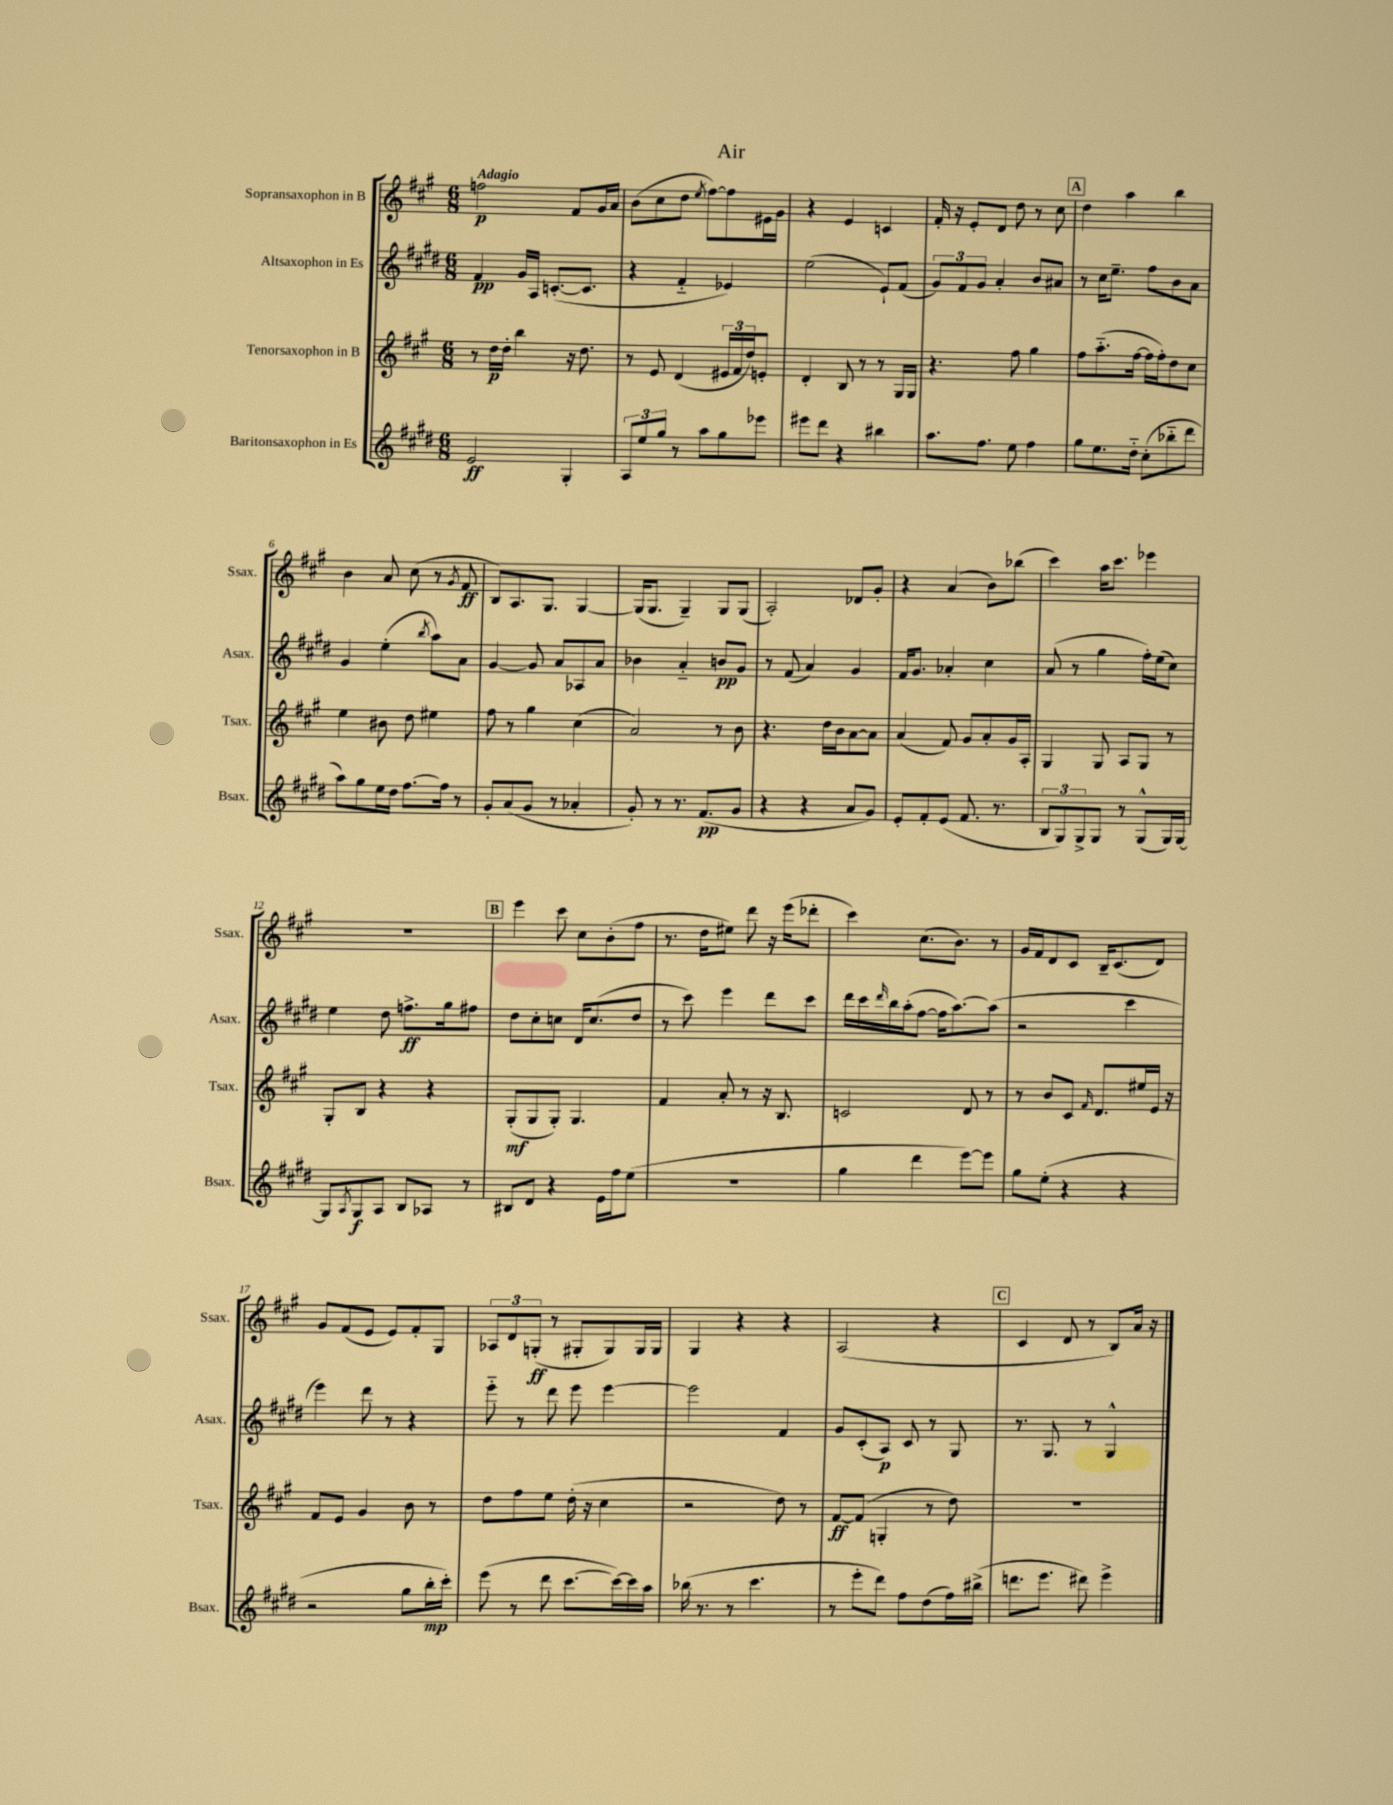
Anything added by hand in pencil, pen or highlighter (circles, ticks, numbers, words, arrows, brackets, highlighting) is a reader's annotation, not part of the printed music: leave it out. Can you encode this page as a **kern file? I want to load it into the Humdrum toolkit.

**kern	**kern	**kern	**kern
*staff4	*staff3	*staff2	*staff1
*clefG2	*clefG2	*clefG2	*clefG2
*k[f#c#g#d#]	*k[f#c#g#]	*k[f#c#g#d#]	*k[f#c#g#]
*M6/8	*M6/8	*M6/8	*M6/8
2e/	8r	4f#/	2ff\
.	16dd\LL	.	.
.	16dd'\JJ	.	.
.	4bb\	16g#/LL	.
.	.	16A/JJ	.
.	.	([8.c'/L	.
4G#'/	16r	.	8f#/L
.	8.dd\	8.c/]J	.
.	.	.	16g#/L
.	.	.	16a/JJ
=	=	=	=
12A/L	8r	4r	(8b\L
12ee/	.	.	.
.	8e/	.	8cc#\
12gg#/J	.	.	.
8r	(4d/	4f#'~/	8dd\J
.	.	.	8qee/
8aa\L	.	.	[8ff#\L)
8gg#\	24e#/LL	4e-/)	8ff#\]
.	24f#/	.	.
.	24dd/J)	.	.
8eee-\J	8e'/J	.	16e#\L
.	.	.	16g#\JJ
=	=	=	=
8eee#\L	4d'/	(2ee\	4r
8ddd#\J	.	.	.
4r	8B/	.	4e/
.	8r	.	.
4bb#\	8r	8e`/L)	4c/
.	16G#/LL	(8f#/J	.
.	16G#/JJ	.	.
=	=	=	=
8.aa\L	4.r	12g#/L)	16f#'/
.	.	.	16r
.	.	12f#/	.
.	.	.	8e'/L
.	.	12g#/J	.
8.ff#\J	.	.	.
.	.	4a'/	8d/J
8ee\	8ff#\	.	8dd\
4ff#\	4gg#\	8b/L	8r
.	.	8a#/J	8cc#\
=	=	=	=
8gg#\L	8ff#\L	8r	4dd\
8.ee\	(8.aa'~\	16cc#\LK	.
.	.	8.ee~\J	.
.	.	.	4aa\
16dd#'~\Jk	[16ff#\Jk	.	.
(8cc#'\L	16ff#\]LL	8ff#\L	.
.	16ff#'\J)	.	.
8bb-'~\	8dd\	8b\	4bb\
8ddd#\J	8cc#\J	8a\J	.
=	=	=	=
8aa\L)	4ee\	4g#/	4b\
8gg#\	.	.	.
16ee\L	8b#\	(4ee'\	8a/
16dd#\JJ	.	.	.
[8.ff#\L	8dd\	.	(8cc#\
.	.	8qbb/	.
.	4ee#\	8aa\L)	8r
16ff#\]Jk	.	.	.
.	.	.	8qg#/
8r	.	8a\J	8f#/
=	=	=	=
8g#'/L	8ff#\	[4g#/	8B/L)
(8a/	8r	.	8.A/
8g#/J	4gg#\	8g#/]	.
.	.	.	8.G#/J
8r	.	8a/L	.
4a-'/	(4cc#\	8A-/	[4G#/
.	.	8a/J	.
=	=	=	=
8g#'/)	2a/)	4b-\	(16G#/]LK
.	.	.	8.G#/J
8r	.	.	.
8.r	.	4a'~/	4G#~/)
(8.f#/L	.	.	.
.	8r	8b/L	8G#/L
8g#/J	8b\	8g#/J	(8G#/J
=	=	=	=
4r	4.r	8r	2A'/)
.	.	(8f#/	.
4r	.	4a/)	.
.	16dd\LL	.	.
.	16b\J	.	.
8a/L	[8a\	4g#/	8d-/L
8g#/J)	8a\]J	.	8g#'/J
=	=	=	=
8e'/L	(4a/	16f#/LK	4r
.	.	8.g#/J	.
8f#'/	.	.	.
(8e/J	8f#/)	4a-'/	(4a/
8.f#/	8g#/L	.	.
.	8a'/	4cc#\	8b\L)
8.r	.	.	.
.	16g#/L	.	(8bb-\J
.	16A'/JJ	.	.
=	=	=	=
12B/L	4G#/	(8a/	4ccc#\)
12G#/)	.	.	.
.	.	8r	.
12G#^/	.	.	.
8G#/J	8G#/	4gg#\	16aa\LK
.	.	.	8.ccc#\J
8r	8A/L	.	.
(8G#^^/L	8G#/J	16ff#'\LL)	4eee-\
.	.	(16ee\J	.
16G#/L)	8r	8cc#\J)	.
[16G#/JJ	.	.	.
=	=	=	=
8G#/]L	8G#'/L	4ee\	2.r
8qA/	.	.	.
8G#/	8B/J	.	.
8A/J	4r	8dd#\	.
8B/L	.	8.ff^\L	.
8A-/J	4r	.	.
.	.	16gg#\k	.
8r	.	8ff#\J	.
=	=	=	=
8B#/L	(8G#'/L	8dd#\L	4eee\
8d#/J	8G#/	8cc#'\	.
4r	8G#'/J)	8cc\J	8ccc#\
.	4.G#/	16d#/LK	8cc#\L
.	.	(8.cc/	.
16e\LL	.	.	(8b'\
16ff#\J	.	.	.
(8ee\J	.	8dd#/J	8ff#\J
=	=	=	=
2.r	4f#/	8r	8.r
.	.	8ccc#\)	.
.	.	.	16dd\LK
.	8a'/	4eee\	8ee#\J)
.	8r	.	8ddd\
.	16r	8ddd#\L	16r
.	8.B/	.	(16eee\LK
.	.	8ccc#\J	8ddd-'\J
=	=	=	=
4gg#\	2c/	16ddd#\LL	4ccc#\)
.	.	16ccc#\	.
.	.	16qqddd#/	.
.	.	16bb\	.
.	.	(16aa'\J	.
4ddd#\	.	[8ff#\J	(8.cc#\L
.	.	16ff#\]LK	.
.	.	[8.aa\)	8.b\J)
[8eee\L)	8d/	.	.
8eee\]J	8r	(8aa\]J	8r
=	=	=	=
8gg#\L	8r	2r	16g#/LL
.	.	.	16f#/J
(8ee'\J	8b/L	.	8d/
4r	8c#/J	.	8c#/J
.	16qqf#/	.	.
.	8.d/L	.	16B~/LK
.	.	.	(8.c#/
4r	.	4ccc#\	.
.	16ee#/L	.	.
.	16e/JJ	.	8d/J)
.	16r	.	.
=	=	=	=
2r	8f#/L	4eee\)	8g#/L
.	8e/J	.	(8f#/
.	4g#/	8ddd#\	8e/J
.	.	8r	8e/L)
8gg#\L	8b\	4r	8f#'/
16bb'\L	8r	.	8G#/J
16ccc#'\JJ)	.	.	.
=	=	=	=
(8eee\	8dd\L	8eee'~\	12A-/L
.	.	.	12d/
8r	8ff#\	8r	.
.	.	.	(12G'/J
8ddd#\	8ee\J	8ddd#\	8r
[8.ccc#\L	(16dd'\	8eee\	8G#'/L
.	16r	.	.
.	4cc#\	[4eee\	8G#/)
16ccc#\_L)	.	.	.
16ccc#\]	.	.	16G#/L
16aa\JJ	.	.	16G#/JJ
=	=	=	=
(16bb-\	2r	2eee\]	4G#/
8.r	.	.	.
8r	.	.	4r
4.ccc#\	.	.	.
.	8dd\)	4f#/	4r
.	8r	.	.
=	=	=	=
8r	[8f#/L	8g#/L	(2A/
8eee'\L	(8f#/]J	(8c#'/	.
8ddd#\J)	4G'/	8A/J)	.
8ff#\L	.	8c#/	.
(8dd#\	8r	8r	4r
16ff#\L)	8dd\)	8G#/	.
(16bb#^\JJ	.	.	.
=	=	=	=
8.ddd\L	2.r	8.r	4c#/
8.eee\J	.	8.G#/	.
.	.	.	8d/
8ddd#\)	.	8r	8r
4eee^\	.	4G#^^/	8B/L)
.	.	.	16a/Jk
.	.	.	16r
==	==	==	==
*-	*-	*-	*-
